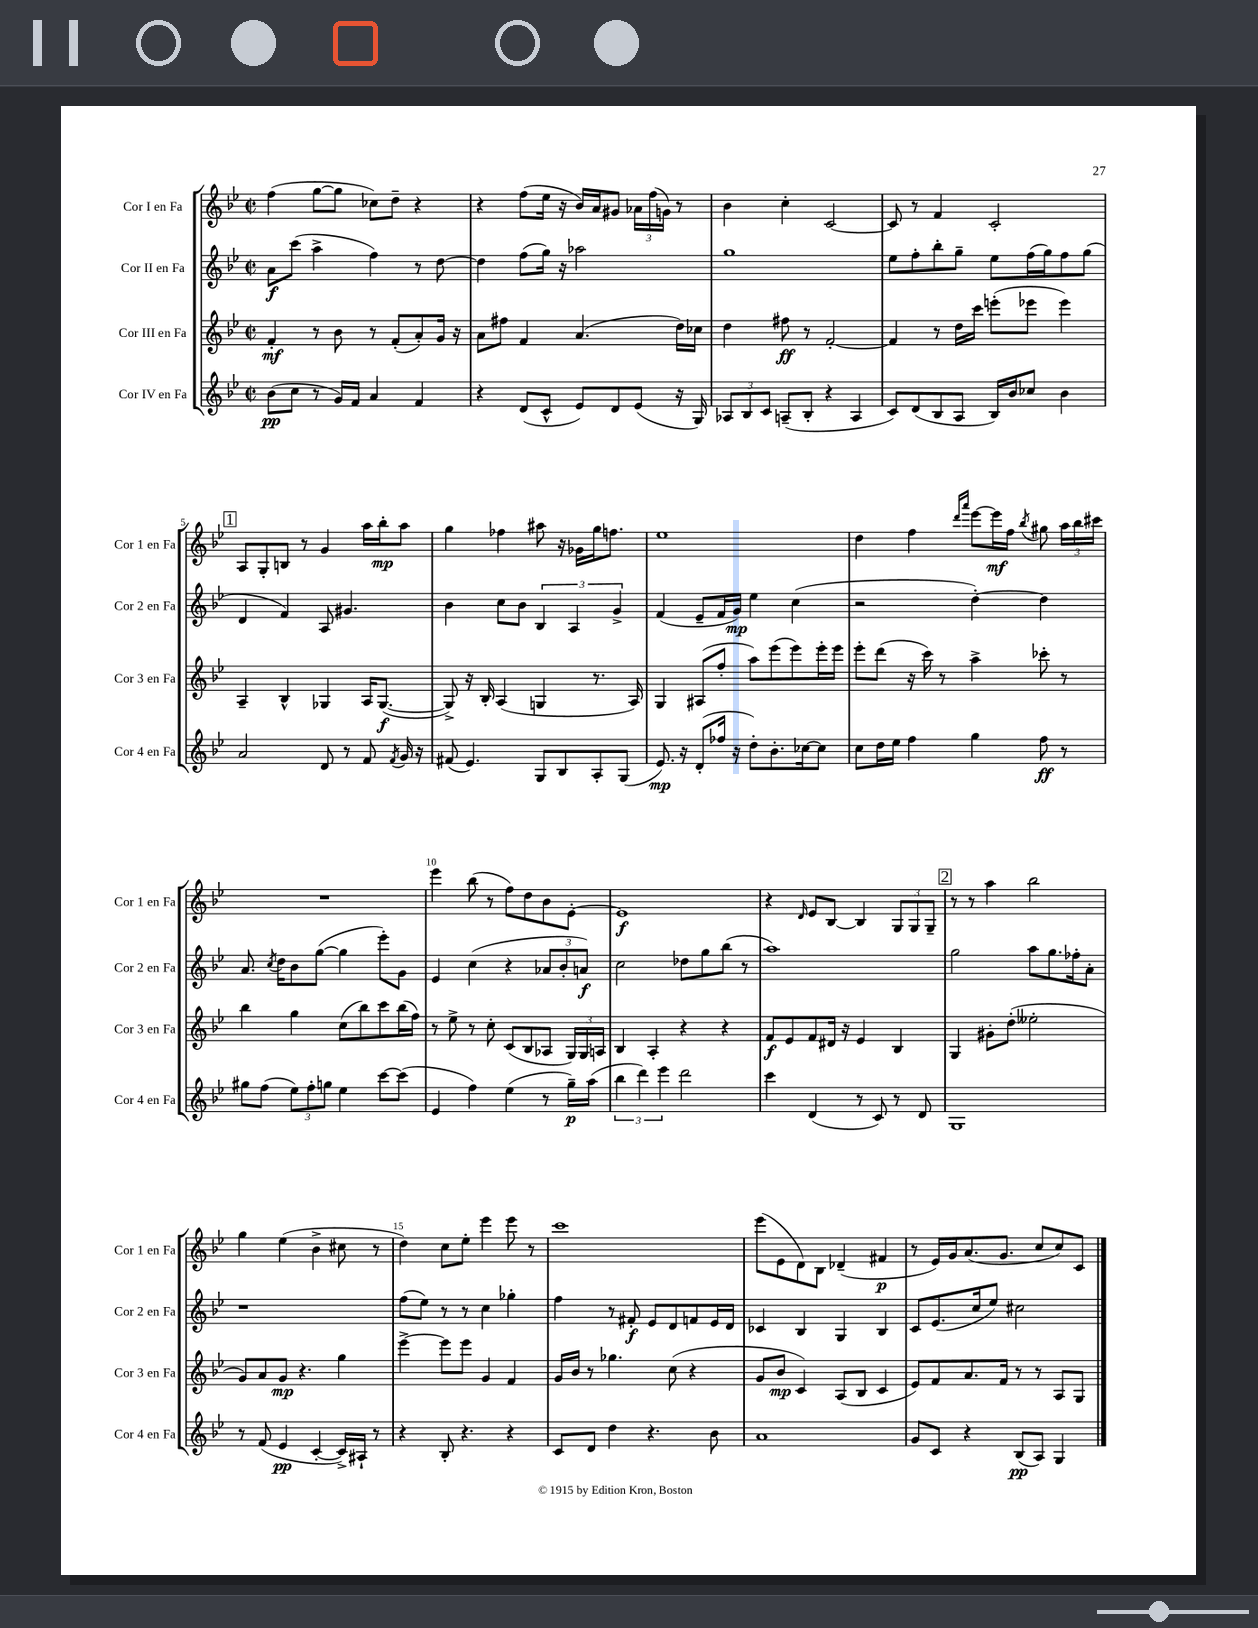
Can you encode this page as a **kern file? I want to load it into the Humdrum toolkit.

**kern	**dynam	**kern	**dynam	**kern	**dynam	**kern	**dynam
*part4	*part4	*part3	*part3	*part2	*part2	*part1	*part1
*staff4	*staff4	*staff3	*staff3	*staff2	*staff2	*staff1	*staff1
*I"Cor IV en Fa	*	*I"Cor III en Fa	*	*I"Cor II en Fa	*	*I"Cor I en Fa	*
*I'Cor 4 en Fa	*	*I'Cor 3 en Fa	*	*I'Cor 2 en Fa	*	*I'Cor 1 en Fa	*
*clefG2	*	*clefG2	*	*clefG2	*	*clefG2	*
*k[b-e-]	*	*k[b-e-]	*	*k[b-e-]	*	*k[b-e-]	*
*M2/2	*	*M2/2	*	*M2/2	*	*M2/2	*
*met(c|)	*	*met(c|)	*	*met(c|)	*	*met(c|)	*
=1	=1	=1	=1	=1	=1	=1	=1
(8b-\L	pp	4f'/	mf	8a\L	f	(4ff\	.
8cc\J	.	.	.	(8ccc\J	.	.	.
8r	.	8r	.	4aa^\	.	[8gg\L	.
16g/LL)	.	8b-\	.	.	.	8gg\J]	.
16f/JJ	.	.	.	.	.	.	.
4a/	.	8r	.	4ff\)	.	8cc-X\L)	.
.	.	(8f'/L	.	.	.	8dd~\J	.
4f/	.	8a'/)	.	8r	.	4r	.
.	.	16g/Jk	.	[8dd\	.	.	.
.	.	16r	.	.	.	.	.
=2	=2	=2	=2	=2	=2	=2	=2
4r	.	8a\L	.	4dd\]	.	4r	.
.	.	8ff#X\J	.	.	.	.	.
(8d/L	.	4f/	.	(8ff\L	.	(8ff\L	.
8c^^/J	.	.	.	16gg\Jk)	.	16ee-\Jk	.
.	.	.	.	16r	.	16r	.
8e-/L)	.	(4.a/	.	2aa-X\	.	16b-/LL)	.
.	.	.	.	.	.	16a/J	.
8d/	.	.	.	.	.	8g#X/J	.
(8e-/J	.	.	.	.	.	24a-X\LL	.
.	.	.	.	.	.	(24ff\	.
.	.	.	.	.	.	24gn\JJ)	.
16r	.	16dd\LL)	.	.	.	8r	.
16G/)	.	16cc-X\JJ	.	.	.	.	.
=3	=3	=3	=3	=3	=3	=3	=3
12A-X/L	.	4dd\	.	1gg	.	4b-\	.
12B-/	.	.	.	.	.	.	.
12c/J	.	.	.	.	.	.	.
(8An~/L	.	8ff#X\	ff	.	.	4cc'\	.
8B-'/J	.	8r	.	.	.	.	.
4r	.	[2f'/	.	.	.	[2c/	.
4A/	.	.	.	.	.	.	.
=4	=4	=4	=4	=4	=4	=4	=4
8c/L)	.	4f/]	.	8ee-\L	.	8c/]	.
(8d/	.	.	.	8ff'\	.	8r	.
8B-/	.	8r	.	8bb-'\	.	4f/	.
8A/J	.	16dd\LL	.	8gg~\J	.	.	.
.	.	16ccc\JJ	.	.	.	.	.
16B-/LL)	.	(8eeen'\L	.	8ee-\L	.	2c'/	.
16b-/J	.	.	.	.	.	.	.
8cc-X/J	.	8eee-X\J	.	(16ff\L	.	.	.
.	.	.	.	16gg\J)	.	.	.
4b-\	.	4eee-\)	.	8ff\	.	.	.
.	.	.	.	(8gg\J	.	.	.
!!LO:LB:g=z
!!LO:REH:place=s1:t=1
=5	=5	=5	=5	=5	=5	=5	=5
2a/	.	4A~/	.	4d/	.	8A/L	.
.	.	.	.	.	.	8G'/	.
.	.	4B-^^/	.	4f/)	.	8Bn/J	.
.	.	.	.	.	.	8r	.
8d/	.	4G-X/	.	8A/	.	4g/	.
8r	.	.	.	4.g#X/	.	.	.
8f/	.	16A/KL	.	.	.	16aa\LL	.
.	.	([8.G-/J	f	.	.	16bb-'\J	mp
8qf/	.	.	.	.	.	.	.
16g/	.	.	.	.	.	8aa\J	.
16r	.	.	.	.	.	.	.
=6	=6	=6	=6	=6	=6	=6	=6
(8f#X/	.	8G-^/])	.	4b-\	.	4gg\	.
4.e-/)	.	16r	.	.	.	.	.
.	.	16B-'/	.	.	.	.	.
.	.	(4A/	.	8cc\L	.	4ff-X\	.
.	.	.	.	8b-\J	.	.	.
8G/L	.	4Gn/	.	6B-/	.	8aa#X\	.
8B-/	.	.	.	.	.	16r	.
.	.	.	.	6A/	.	.	.
.	.	.	.	.	.	16g-X\LL	.
8A'/	.	8.r	.	.	.	16gg\J	.
.	.	.	.	.	.	8.ffn\J	.
.	.	.	.	6g^/	.	.	.
(8G/J	.	.	.	.	.	.	.
.	.	16A/)	.	.	.	.	.
=7	=7	=7	=7	=7	=7	=7	=7
8.e-/)	mp	4G/	.	(4f/	.	1ee-	.
16r	.	.	.	.	.	.	.
(8d'/L	.	(8A#X/L	.	8e-~/L	.	.	.
16ff-X/Jk	.	8ff'/J	.	16f/L	.	.	.
16r	.	.	.	16g/JJ)	mp	.	.
8dd'\L)	.	8aa\L)	.	4ee-\	.	.	.
8.b-'\	.	(8eee-\	.	.	.	.	.
.	.	8eee-\)	.	(4cc\	.	.	.
[16cc-X\k	.	.	.	.	.	.	.
8cc-\J]	.	16eee-'\L	.	.	.	.	.
.	.	16eee-\JJ	.	.	.	.	.
=8	=8	=8	=8	=8	=8	=8	=8
8cc\L	.	8eee-'\L	.	2r	.	4dd\	.
16dd\L	.	(8ddd\J	.	.	.	.	.
16ee-\JJ	.	.	.	.	.	.	.
4ff\	.	16r	.	.	.	4ff\	.
.	.	16ccc\)	.	.	.	.	.
.	.	8r	.	.	.	.	.
.	.	.	.	.	.	16qqddd/LL	.
.	.	.	.	.	.	16qqaaa/JJ	.
4gg\	.	4aa^\	.	[4dd'\)	.	[8eee-\L	.
.	.	.	.	.	.	16eee-\L]	mf
.	.	.	.	.	.	16ff\JJ	.
.	.	.	.	.	.	8qbb-/	.
8ff\	ff	8ccc-X'\	.	4dd\]	.	8gg#X\	.
8r	.	8r	.	.	.	24aa\LL	.
.	.	.	.	.	.	24bb-\	.
.	.	.	.	.	.	24ccc#X\JJ	.
!!LO:LB:g=z
=9	=9	=9	=9	=9	=9	=9	=9
8gg#X\L	.	4bb-\	.	8.a/	.	1r	.
(8ff\J	.	.	.	.	.	.	.
.	.	.	.	8qcc/	.	.	.
.	.	.	.	16dd\KL	.	.	.
12ee-\L)	.	4gg\	.	8b-\	.	.	.
12ff'\	.	.	.	.	.	.	.
.	.	.	.	([8gg\J	.	.	.
12ggn\J	.	.	.	.	.	.	.
4ee-\	.	(8cc\L	.	4gg\]	.	.	.
.	.	8bb-\)	.	.	.	.	.
[8ccc\L	.	8ccc\	.	8eee-'\L)	.	.	.
(8ccc\J]	.	(16bb-\L	.	8g\J	.	.	.
.	.	16ff\JJ)	.	.	.	.	.
=10	=10	=10	=10	=10	=10	=10	=10
4e-/	.	8r	.	4e-/	.	4eee-\	.
.	.	8ee-^\	.	.	.	.	.
4ff\)	.	8r	.	(4cc\	.	(8bb-\	.
.	.	8cc'\	.	.	.	8r	.
(4ee-\	.	(8c/L	.	4r	.	8ff\L)	.
.	.	8B-/	.	.	.	8dd\	.
8r	.	8A-X/J	.	12a-X/L	.	8b-\	.
.	.	.	.	12b-'/	.	.	.
16gg~\LL)	p	24G/LL)	.	.	.	[8e-'\J	.
.	.	24G/	.	12an/J)	f	.	.
(16aa\JJ	.	.	.	.	.	.	.
.	.	24An/JJ	.	.	.	.	.
=11	=11	=11	=11	=11	=11	=11	=11
6bb-\	.	4B-/	.	2cc\	.	1e-]	f
6ddd\)	.	.	.	.	.	.	.
.	.	4A'/	.	.	.	.	.
6eee-\	.	.	.	.	.	.	.
2ddd\	.	4r	.	8dd-X\L	.	.	.
.	.	.	.	8gg\	.	.	.
.	.	4r	.	(8bb-\J	.	.	.
.	.	.	.	8r	.	.	.
=12	=12	=12	=12	=12	=12	=12	=12
4ccc\	.	8f/L	f	1aa)	.	4r	.
.	.	8e-/	.	.	.	.	.
.	.	.	.	.	.	16qqd/	.
(4d/	.	8f/	.	.	.	8e-/L	.
.	.	16d#X/Jk	.	.	.	[8B-/J	.
.	.	16r	.	.	.	.	.
8r	.	4e-/	.	.	.	4B-/]	.
8c/)	.	.	.	.	.	.	.
8r	.	4B-/	.	.	.	12G/L	.
.	.	.	.	.	.	12G/	.
8d/	.	.	.	.	.	.	.
.	.	.	.	.	.	12G~/J	.
!!LO:REH:place=s1:t=2
=13	=13	=13	=13	=13	=13	=13	=13
1G	.	4G/	.	2gg\	.	8r	.
.	.	.	.	.	.	8r	.
.	.	8g#X'\L	.	.	.	4aa\	.
.	.	(8dd'\J	.	.	.	.	.
.	.	2ee--X'\	.	8aa\L	.	2bb-\	.
.	.	.	.	8.gg\	.	.	.
.	.	.	.	16ff-X'\k	.	.	.
.	.	.	.	8a'\J	.	.	.
!!LO:LB:g=z
=14	=14	=14	=14	=14	=14	=14	=14
8r	.	8g/L)	.	1r	.	4gg\	.
(8f/	.	8a/	.	.	.	.	.
4e-/	pp	8g/J	mp	.	.	(4ee-\	.
.	.	4.r	.	.	.	.	.
[4c'/	.	.	.	.	.	4b-^\	.
16c^/LL])	.	4gg\	.	.	.	8cc#X\	.
16A#X`/JJ	.	.	.	.	.	.	.
8r	.	.	.	.	.	8r	.
=15	=15	=15	=15	=15	=15	=15	=15
4r	.	[4eee-^\	.	(8ff\L	.	4dd\)	.
.	.	.	.	8ee-\J)	.	.	.
8B-'/	.	8eee-\L]	.	8r	.	8cc\L	.
4.r	.	8eee-\J	.	8r	.	8ee-'\J	.
.	.	4g/	.	4cc\	.	4eee-\	.
4r	.	4f/	.	4gg-X'\	.	8eee-\	.
.	.	.	.	.	.	8r	.
=16	=16	=16	=16	=16	=16	=16	=16
8c/L	.	16g/LL	.	4ff\	.	1ccc	.
.	.	16b-/JJ	.	.	.	.	.
8d/J	.	8r	.	.	.	.	.
4dd\	.	4.gg-X\	.	8r	.	.	.
.	.	.	.	8f#X'/	f	.	.
4.r	.	.	.	8e-/L	.	.	.
.	.	(8cc\	.	8d/	.	.	.
.	.	4r	.	8fn/	.	.	.
8b-\	.	.	.	16e-/L	.	.	.
.	.	.	.	16d/JJ	.	.	.
=17	=17	=17	=17	=17	=17	=17	=17
1a	.	8g/L	.	4c-X/	.	(8eee-\L	.
.	.	8b-/J	mp	.	.	8e-\	.
.	.	4c/)	.	4B-/	.	8d\)	.
.	.	.	.	.	.	8B-\J	.
.	.	(8A/L	.	4G/	.	(4d-X~/	.
.	.	8B-/J	.	.	.	.	.
.	.	4c/	.	4B-/	.	4f#X/	p
=18	=18	=18	=18	=18	=18	=18	=18
8g/L	.	8e-/L)	.	8c/L	.	8r	.
8c/J	.	8f/	.	(8.e-/	.	16e-/LL)	.
.	.	.	.	.	.	16g/J	.
4r	.	8.a/	.	.	.	(8.a/	.
.	.	.	.	16cc/k	.	.	.
.	.	.	.	8ee-/J)	.	.	.
.	.	16f/Jk	.	.	.	8.g/J	.
(8B-/L	pp	8r	.	2cc#X\	.	.	.
8A/J)	.	8r	.	.	.	8cc/L	.
4G/	.	8A/L	.	.	.	8cc/)	.
.	.	8G/J	.	.	.	8c/J	.
==	==	==	==	==	==	==	==
*-	*-	*-	*-	*-	*-	*-	*-
